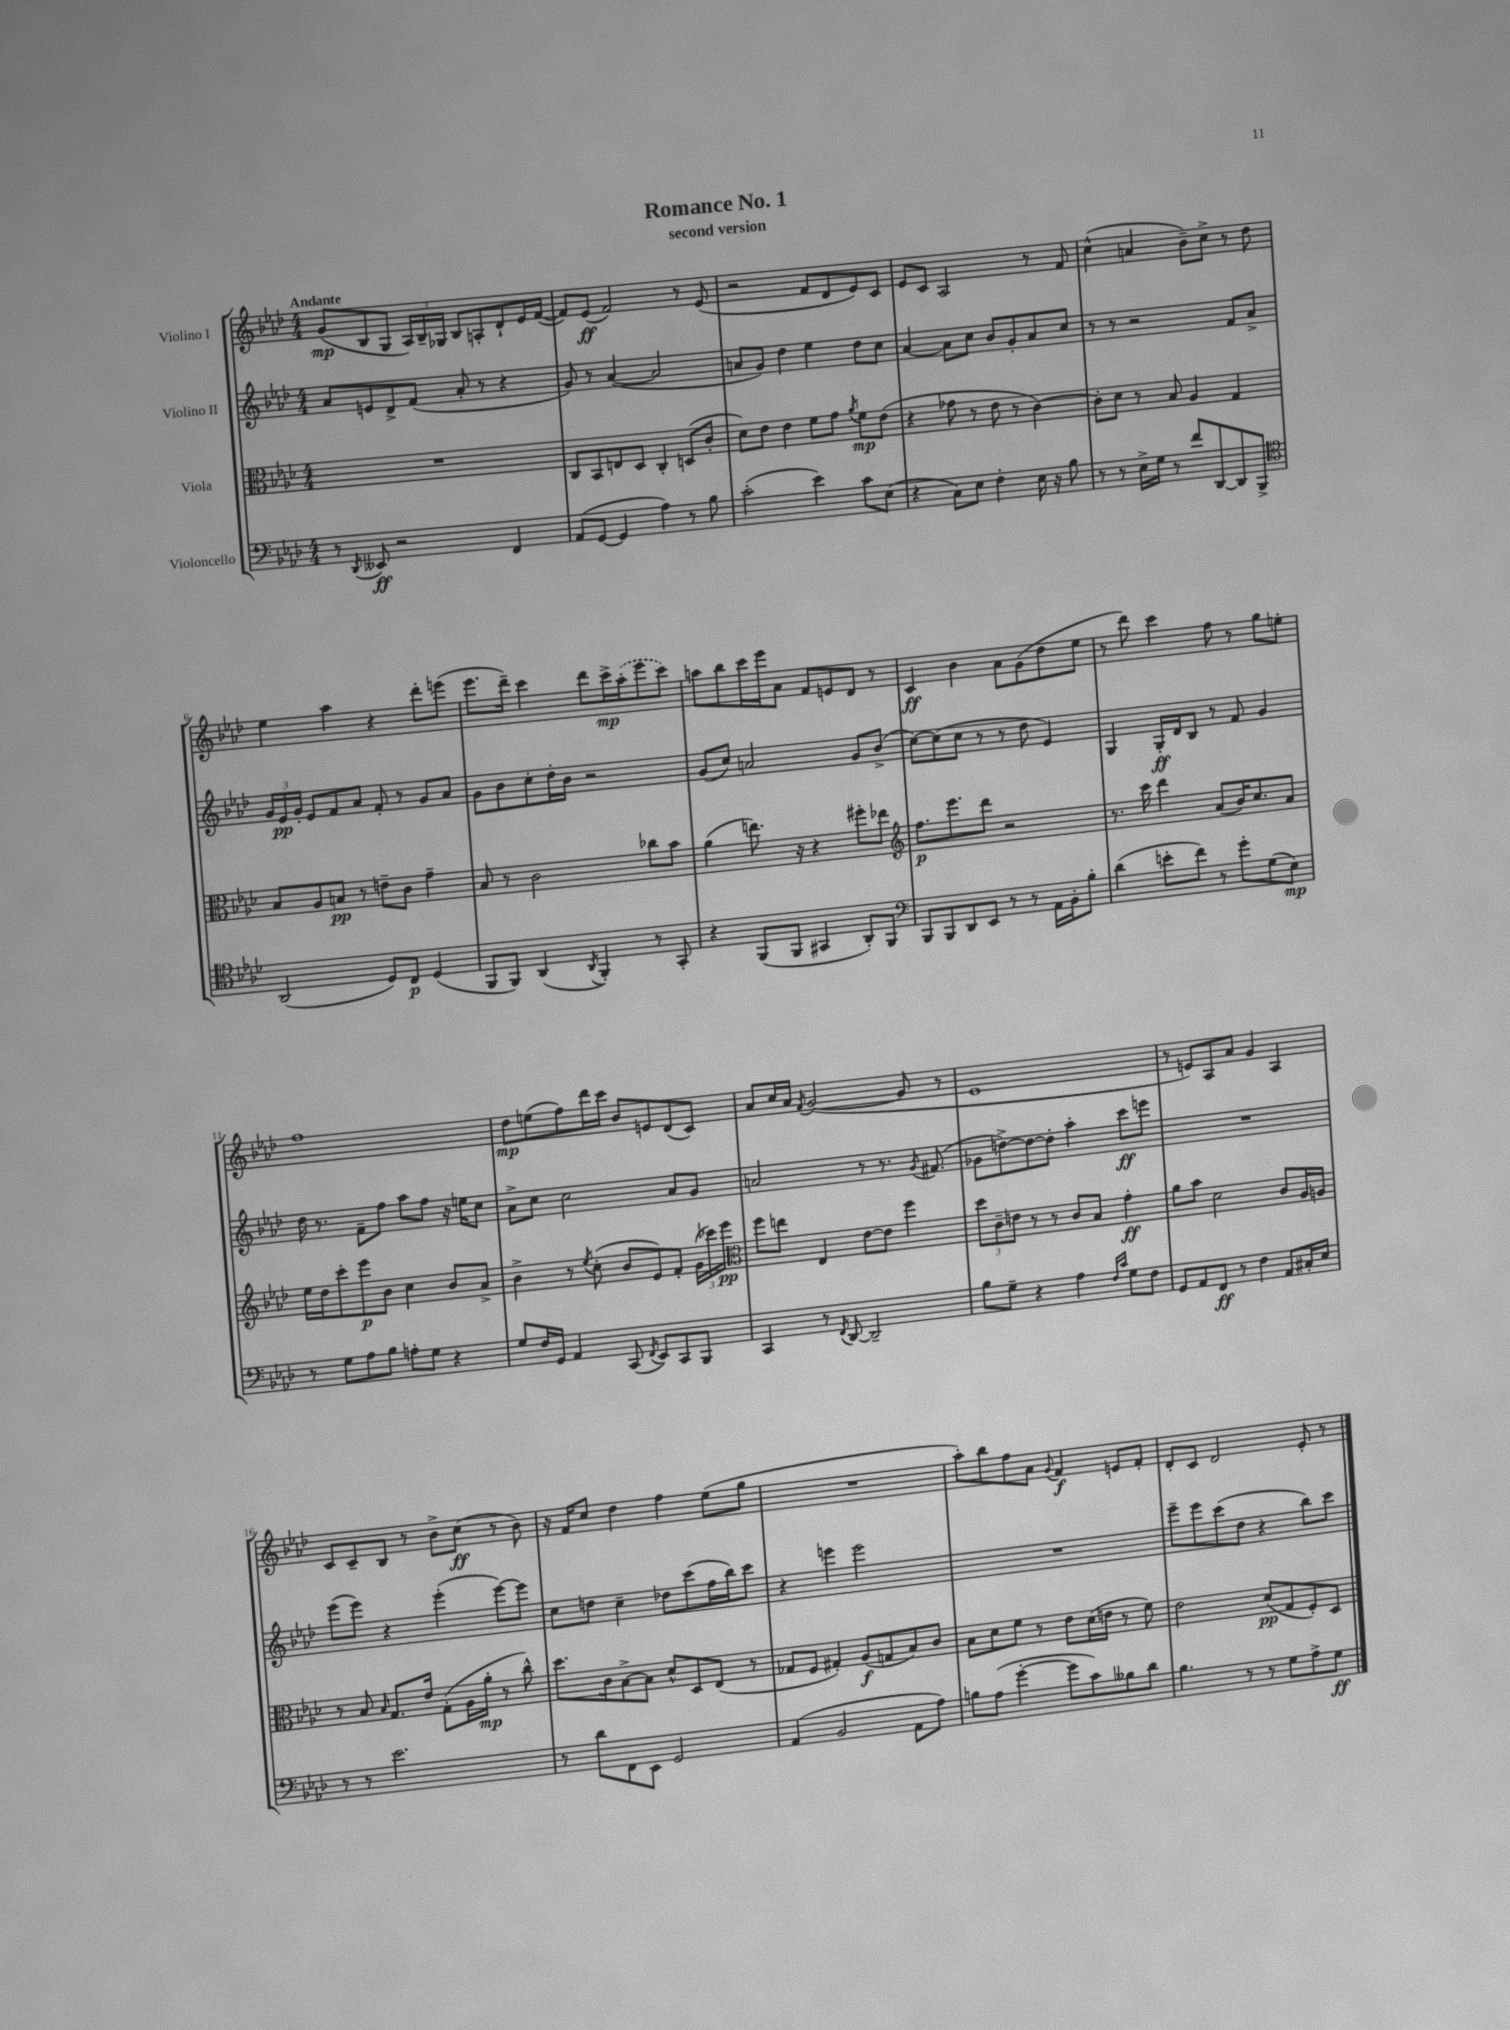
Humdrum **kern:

**kern	**kern	**kern	**kern
*staff4	*staff3	*staff2	*staff1
*clefF4	*clefC3	*clefG2	*clefG2
*k[b-e-a-d-]	*k[b-e-a-d-]	*k[b-e-a-d-]	*k[b-e-a-d-]
*M4/4	*M4/4	*M4/4	*M4/4
8r	1r	8a-	(8g
8qDD-	.	.	.
8EE--	.	8e	8B-
2r	.	8d-^	8G
.	.	(8f	24A-)
.	.	.	24B-~
.	.	.	24G-
.	.	8a-'	8B-
.	.	8r	8A'
4FF	.	4r	8d-`
.	.	.	16e-
.	.	.	([16f
=	=	=	=
(8AA-	8C	8g)	8f])
[8GG	8BB-	8r	(8e-
4GG]	8E	([4a-	2f)
.	8D-	.	.
4A-)	4C'	2a-]	.
8r	(8D	.	8r
8B-	8c'	.	(8e-
=	=	=	=
(2c'	8d-)	8a	2r
.	8e-	8g)	.
.	4e-	4dd-	.
4e-)	8f	4ee-	8f
.	8g	.	8d-
.	8qa-	.	.
8c	8f	8dd-	8e-)
(8E-	(8e-	8cc	8c
=	=	=	=
4r	4r	[4a-	8e-
.	.	.	8c
8C)	8g-	8a-]	2A-
8E-	8r	8cc	.
4F'	8e-	8b-	.
.	8r	8g'	.
16E-	[4c)	8a-	8r
16r	.	.	.
8B-	.	8cc	8f
=	=	=	=
8r	8c']	8r	(4cc^^
8r	8d-	8r	.
16E-^	8r	2r	4a
16G	.	.	.
8r	8B-	.	.
8f	4A-	.	8b-~)
[8DD-	.	.	8cc^
8DD-]	4G	8f	8r
8BBB-^	.	8a-^	8dd-
=	=	=	=
*clefC4	*	*	*
(2AA-	8B-	24g	4ee-
.	.	24e-	.
.	.	24g'	.
.	8A-	8e-	.
.	8B	8f	4aa-
.	8r	8a-	.
8D-)	8e~	8f'	4r
8C	8c	8r	.
(4D-	4g~	8g	8ddd-'
.	.	8a-	(8eee
=	=	=	=
8FF	8B-	8g	8.eee-
8FF)	8r	8b-	.
.	.	.	16ddd-~)
(4AA-	2c	8cc'	4ccc
.	.	16dd-'	.
.	.	16b-	.
8qAA-	.	.	.
4FF')	.	2r	8ddd-
.	.	.	16ccc^
.	.	.	(16aa-'
8r	8cc-	.	8eee-
8GG'	8b-	.	8ccc)
=	=	=	=
4r	(4a-	(8g	8aa
.	.	8cc)	8bb-
(8FF	8.ee)	2a	16ccc
.	.	.	16eee-
8FF	.	.	8a-
.	16r	.	.
4GG#	4r	.	8f
.	.	.	8e
8AA-')	8ff#'	8g	8d-
8FF	8ee-	(8b-^	8r
=	=	=	=
*clefF4	*clefG2	*	*
8BBB-	8.ff	[8cc)	4c
8BBB-	.	(8cc]	.
.	8.eee-	.	.
8DD-	.	8cc	4b-
8EE-	8ddd-	8r	.
8r	2r	8r	8a-
8r	.	8dd-	(8g
16AA-	.	4e-)	8dd-
16BB-'	.	.	.
8B-'	.	.	8ee-
=	=	=	=
(4d-	8.r	4G	8r
.	.	.	8ddd-)
.	16ccc	.	.
8e'	4ddd-	16G'	4ccc
.	.	16d-	.
8f)	.	8B-	.
8r	(8a-	8r	8ff
8g'	16b-)	8f	8r
.	8.cc	.	.
(8G	.	4g	8gg
8E-)	8a-	.	8ee'
=	=	=	=
8r	16ee-	16dd-	1ff
.	16dd-	8.r	.
8G	8ccc'	.	.
8A-	8eee-	8f~	.
8B-	8b-	8ff	.
8A'	4cc	8aa-	.
8G	.	8ff	.
4r	8b-	16r	.
.	.	16ee	.
.	8a-^	8cc	.
=	=	=	=
8G	4b-^	8a-^	8dd-
16F	.	8cc	(8ee
16GG	.	.	.
4AA-	8r	2cc	8ff)
.	8qee-	.	.
.	(8cc'	.	16ddd-
.	.	.	16ccc
(8CC	8b-	.	8b-
8qFF	.	.	.
8EE-)	8e-)	.	8e
8CC	8f'	8a-	(8d-
8BBB-	(24g	8g	8c)
.	24ccc-)	.	.
.	24eee-	.	.
=	=	=	=
*	*clefC3	*	*
4CC	8ff	2a	8a-
.	8ee	.	16cc
.	.	.	16a-
.	.	.	8qf
8r	4E-	.	([2g
8qFF	.	.	.
[8DD-	.	.	.
2DD-~]	[8e-	8r	.
.	8e-]	8.r	.
.	4ff	.	8g]
.	.	8qg	.
.	.	(8.f#	.
.	.	.	8r
=	=	=	=
8B-	12dd-	8g-	1e-
.	12c~	.	.
8G~	.	[8dd^)	.
.	12e	.	.
4r	8r	8dd_	.
.	8r	8dd']	.
4A-	8c	4aa-'	.
.	8B-	.	.
16qqF	.	.	.
16qqc	.	.	.
8G	4g'	8ccc	.
8F	.	8eee	.
=	=	=	=
8GG	8a-	1r	8r
8AA-	8b-	.	8e)
8FF	2d-	.	8A-
8r	.	.	8a-
4F	.	.	4g
8AA-	8c	.	4A-
16C#'	16A-	.	.
16E-	16A	.	.
=	=	=	=
8r	8r	(8eee-	8c
8r	8B-	8eee-)	8c~
.	16qqB-	.	.
2.e-	8.G	4r	8B-
.	.	.	8r
.	16e-	.	.
.	(8G'	(4eee-'	8b-^
.	16A-	.	(8cc
.	16a-'	.	.
.	8r	[8eee-)	8r
.	8cc^^)	8eee-]	8b-)
=	=	=	=
8r	8.dd-	8cc	16r
.	.	.	16f
8d-	.	8dd	8cc
.	16c	.	.
8FF	[8B-^	4cc~	4dd-
8EE-	8B-]	.	.
2GG	8d-^^	8dd-	4ff
.	8D-	(8ccc	.
.	(8E-	16ff	(8ee-
.	.	16bb-)	.
.	8r	8ccc	8gg
=	=	=	=
(4AA-	8G-	4r	1r
.	8F	.	.
2BB-	4G#')	4eee	.
.	(8A-	2eee	.
.	8G	.	.
8AA-	8B-)	.	.
8A-)	8c	.	.
=	=	=	=
8B	8B-	1r	8aa-')
(8A-	8d-	.	8bb-
[4g'	8f	.	8ff
.	8r	.	8a-
.	.	.	8qqg
8g]	8e-	.	4f
8c)	(16d-	.	.
.	16e	.	.
8B--	8r	.	8e
8d-	8f)	.	8f'
=	=	=	=
4.B-	2e-	8eee-~	8d-'
.	.	8eee-	8c
.	.	(8ccc	2d-
8r	.	8dd-	.
8r	(8d-	4r	.
8G	8G	.	.
8A-^	8F')	8bb-)	8e-'
8G	8D-	8ccc	8r
==	==	==	==
*-	*-	*-	*-
